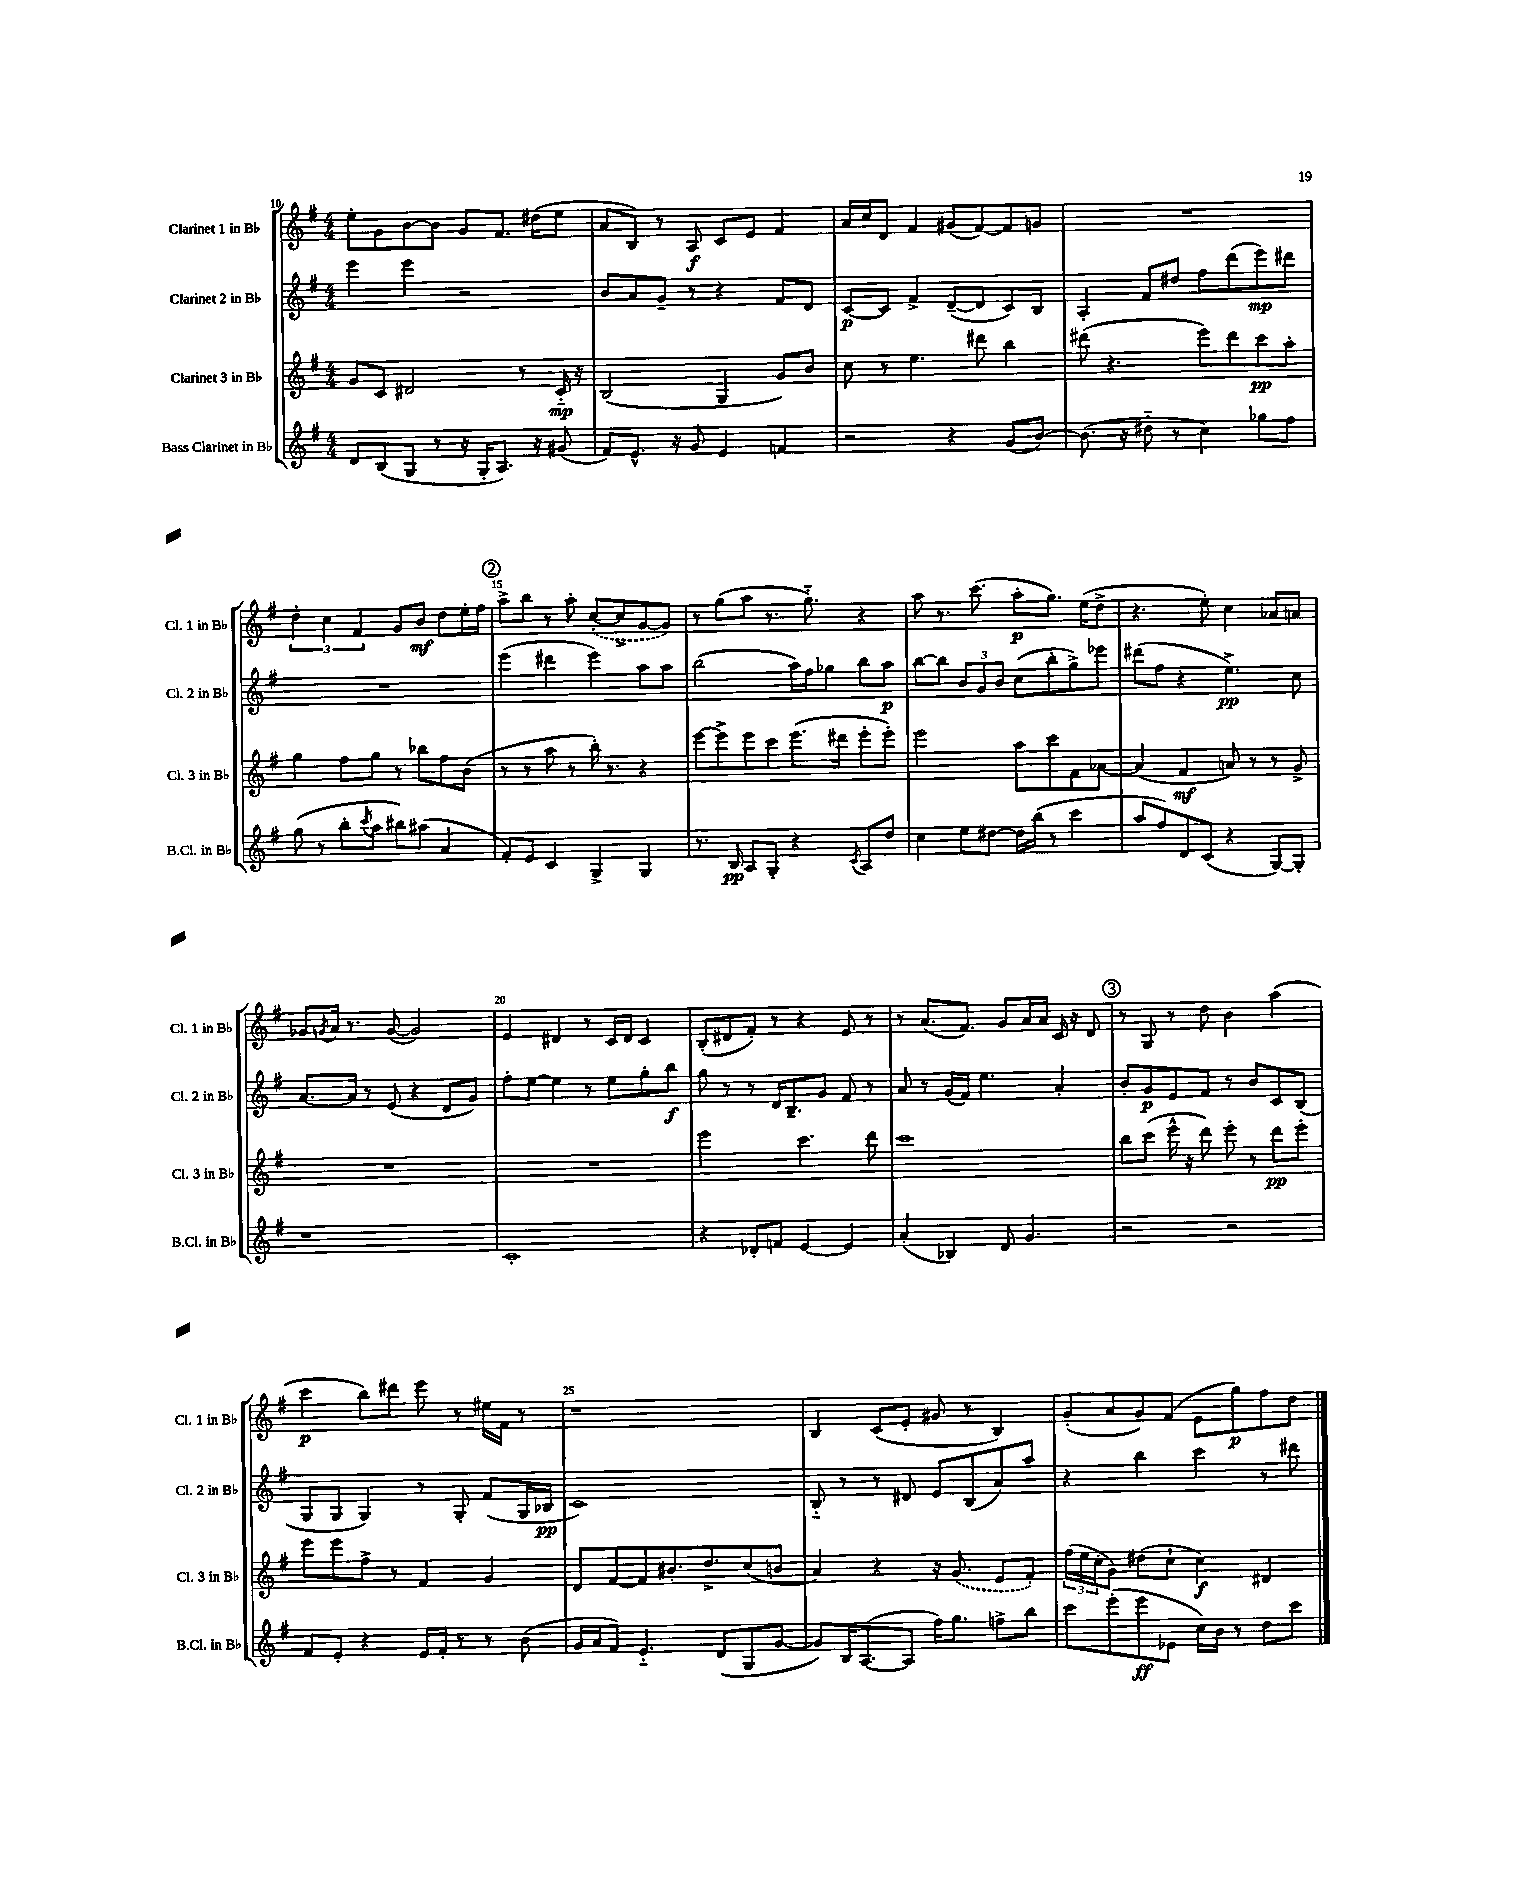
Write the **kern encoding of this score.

**kern	**kern	**kern	**kern
*staff4	*staff3	*staff2	*staff1
*clefG2	*clefG2	*clefG2	*clefG2
*k[f#]	*k[f#]	*k[f#]	*k[f#]
*M4/4	*M4/4	*M4/4	*M4/4
8d/L	8g/L	4eee\	8ee'\L
(8B/	8c/J	.	8g\
8G/J	2d#/	4eee\	[8b\
8r	.	.	8b\]J
16r	.	2r	8g/L
16G'/LK	.	.	.
8.A/J)	.	.	8.f#/J
.	8r	.	.
16r	.	.	(16dd#\LK
(8g#/	16c'~/	.	8ee\J
.	16r	.	.
=	=	=	=
8f#/L)	(2B/	8b/L	8a/L
8.e^^/J	.	8a/	8B/J)
.	.	8g~/J	8r
16r	.	.	.
8g/	.	8r	8A/
4e/	4G/	4r	8c/L
.	.	.	8e/J
4f/	8g/L)	8f#/L	4f#/
.	8b/J	8d/J	.
=	=	=	=
2r	8cc\	[8c/L	16a/LL
.	.	.	16cc/J
.	8r	8c/]J	8d/J
.	4.ee\	4f#^/	4f#/
4r	.	([8d~/L	(8g#/L
.	8ddd#\	8d/]	[8f#/)
(8g/L	4bb\	8c/)	8f#/]
[8b/J)	.	8B/J	8g/J
=	=	=	=
(8.b\]	(8ddd#\	4A'/	1r
.	4.r	.	.
16r	.	.	.
8dd#'~\	.	8f#/L	.
8r	.	8dd#/J	.
4cc\)	8eee\L)	8ff#\L	.
.	8ddd#\	(8ddd\	.
8gg-\L	8ccc\	8eee\)	.
8ff#\J	8aa'\J	8ddd#\J	.
=	=	=	=
(8gg\	4gg\	1r	6dd'\
8r	.	.	.
.	.	.	6cc\
8bb'\L	8ff#\L	.	.
.	.	.	6f#/
8qccc/	.	.	.
8aa\J	8gg\J	.	.
8bb#\L)	8r	.	8g/L
(8aa#\J	8bb-\L	.	8b/J
4a/	8ff#\	.	8dd\L
.	(8b\J	.	16ee'\L
.	.	.	16ff#\JJ
=	=	=	=
8f#'/L)	8r	(4eee\	8aa^\L
8e/J	8r	.	8bb\J
4c/	8aa\	4ddd#\	8r
.	8r	.	8aa'\
4G^/	16bb'\)	4eee\)	([8cc'/L
.	8.r	.	.
.	.	.	8cc^/]
4G/	4r	8aa\L	[8g/
.	.	8aa\J	8g/]J)
=	=	=	=
8.r	[8eee\L	(2bb\	8r
.	8eee^\]	.	(8gg\L
16B/	.	.	.
8A/L	8eee\	.	8aa\J
8G'/J	8ccc\J	.	8.r
4r	(8.eee\L	16aa\LL)	.
.	.	16ff#\J	8.gg'~\)
.	.	8gg-\J	.
.	16ddd#\Jk	.	.
8qc/	.	.	.
8A/L	8eee'\L	8bb\L	4r
8dd/J	8eee'\J)	8aa\J	.
=	=	=	=
4cc\	2eee\	[8bb\L	8aa\
.	.	8bb\]J	8.r
8ee\L	.	12b/L	.
.	.	.	(8.ccc\
.	.	12g/	.
[8dd#\J	.	.	.
.	.	12b/J	.
16dd#\]LL	8aa\L	(8cc\L	8aa'\L
(16bb\JJ	.	.	.
8r	8ccc\	8bb'\	8.gg\J)
4ccc\	8f#\	8gg^\)	.
.	.	.	(16ee\LK
.	[8a-\J	8eee-\J	8dd^\J
=	=	=	=
8aa/L	(4a-/]	(8ddd#\L	4.r
8ff#/)	.	8ff#\J	.
8d/	4f#/	4r	.
(8c/J	.	.	8ee'\)
4r	8a/)	4.ee^\)	4cc\
.	8r	.	.
[8G/L)	8r	.	8a-/L
8G'/]J	8g^/	8cc\	8a/J
=	=	=	=
1r	1r	[8.a/L	8g-/L
.	.	.	8qg/
.	.	.	16a/Jk
.	.	16a/]Jk	8.r
.	.	8r	.
.	.	(8e/	([8g/
.	.	4r	2g/])
.	.	8d/L	.
.	.	8g/J)	.
=	=	=	=
1c'	1r	8ff#'\L	4e/
.	.	[8ee\J	.
.	.	4ee\]	4d#/
.	.	8r	8r
.	.	8ee\L	16c/LL
.	.	.	16d#/JJ
.	.	8gg'\	4c/
.	.	8bb\J	.
=	=	=	=
4r	2eee\	8gg\	(8B'/L
.	.	8r	8d#/
8d-'/L	.	8r	8f#'/J)
8f/J	.	16d/LK	8r
.	.	8.B~/	.
[4e/	4.ccc\	.	4r
.	.	8g/J	.
4e/]	.	8f#/	8e/
.	8ddd\	8r	8r
=	=	=	=
(4a'/	1ccc	8a/	8r
.	.	8r	(8.a/L
4B-/)	.	(16g/LL	.
.	.	16f#/JJ)	8.f#/J)
.	.	4.ee\	.
8d/	.	.	8g/L
4.g/	.	.	16a/L
.	.	.	16a/JJ
.	.	4a'/	16c/
.	.	.	16r
.	.	.	8d/
=	=	=	=
2r	8bb\L	8b'/L	8r
.	(8ccc\J	8g/	8G/
.	16eee^^\	8e/	8r
.	16r	.	.
.	8ddd\)	8f#/J	8dd\
2r	8eee'\	8r	4b\
.	8r	8b/L	.
.	8ddd\L	8c/	(4aa\
.	8eee'\J	(8B/J	.
=	=	=	=
8f#/L	8eee\L	8G/L	4ccc\
8e'/J	8eee\	8G/J	.
4r	8ff#^\J	4G/)	8bb\L)
.	8r	.	8ddd#\J
16e/LL	4f#/	8r	8eee\
16f#'/JJ	.	.	.
8r	.	8G'/	8r
8r	4g/	(8f#/L	16ee#\LL
.	.	.	16f#\JJ
(8b\	.	16G/L	8r
.	.	16B-/JJ	.
=	=	=	=
16g/LL	8d/L	1c)	1r
16a/J	.	.	.
8f#/J)	[8f#/	.	.
4.e'~/	8f#/]	.	.
.	8.b#'/	.	.
.	8.dd^/	.	.
(8d/L	.	.	.
8G/	(8cc/	.	.
[8g/J	8b/J	.	.
=	=	=	=
8g/]L)	4a/)	8B'~/	4B/
16B/K	.	8r	.
([8.A/	.	.	.
.	4r	8r	(8c/L
8A/]J	.	8d#/	8e'/J
16ff#\LK)	16r	8e/L	8g#/
8.gg\J	(8.g/	.	.
.	.	(8B/	8r
8ff^\L	8e/L	8a/)	4B/)
8bb\J	8f#'/J)	8aa/J	.
=	=	=	=
8ccc\L	(24ff#\LL	4r	(8g'/L
.	24ee\	.	.
.	24cc'\J	.	.
(8eee'\	8g\J)	.	8a/
8eee\	(8dd#\L	4bb\	8g/)
8e-\J	8cc`\J	.	(8f#/J
16cc\LL)	4cc\)	4ccc\	8e\L
16b\JJ	.	.	.
8r	.	.	8gg\)
8dd\L	4d#/	8r	8ff#\
8ccc\J	.	8ddd#\	8dd\J
==	==	==	==
*-	*-	*-	*-
